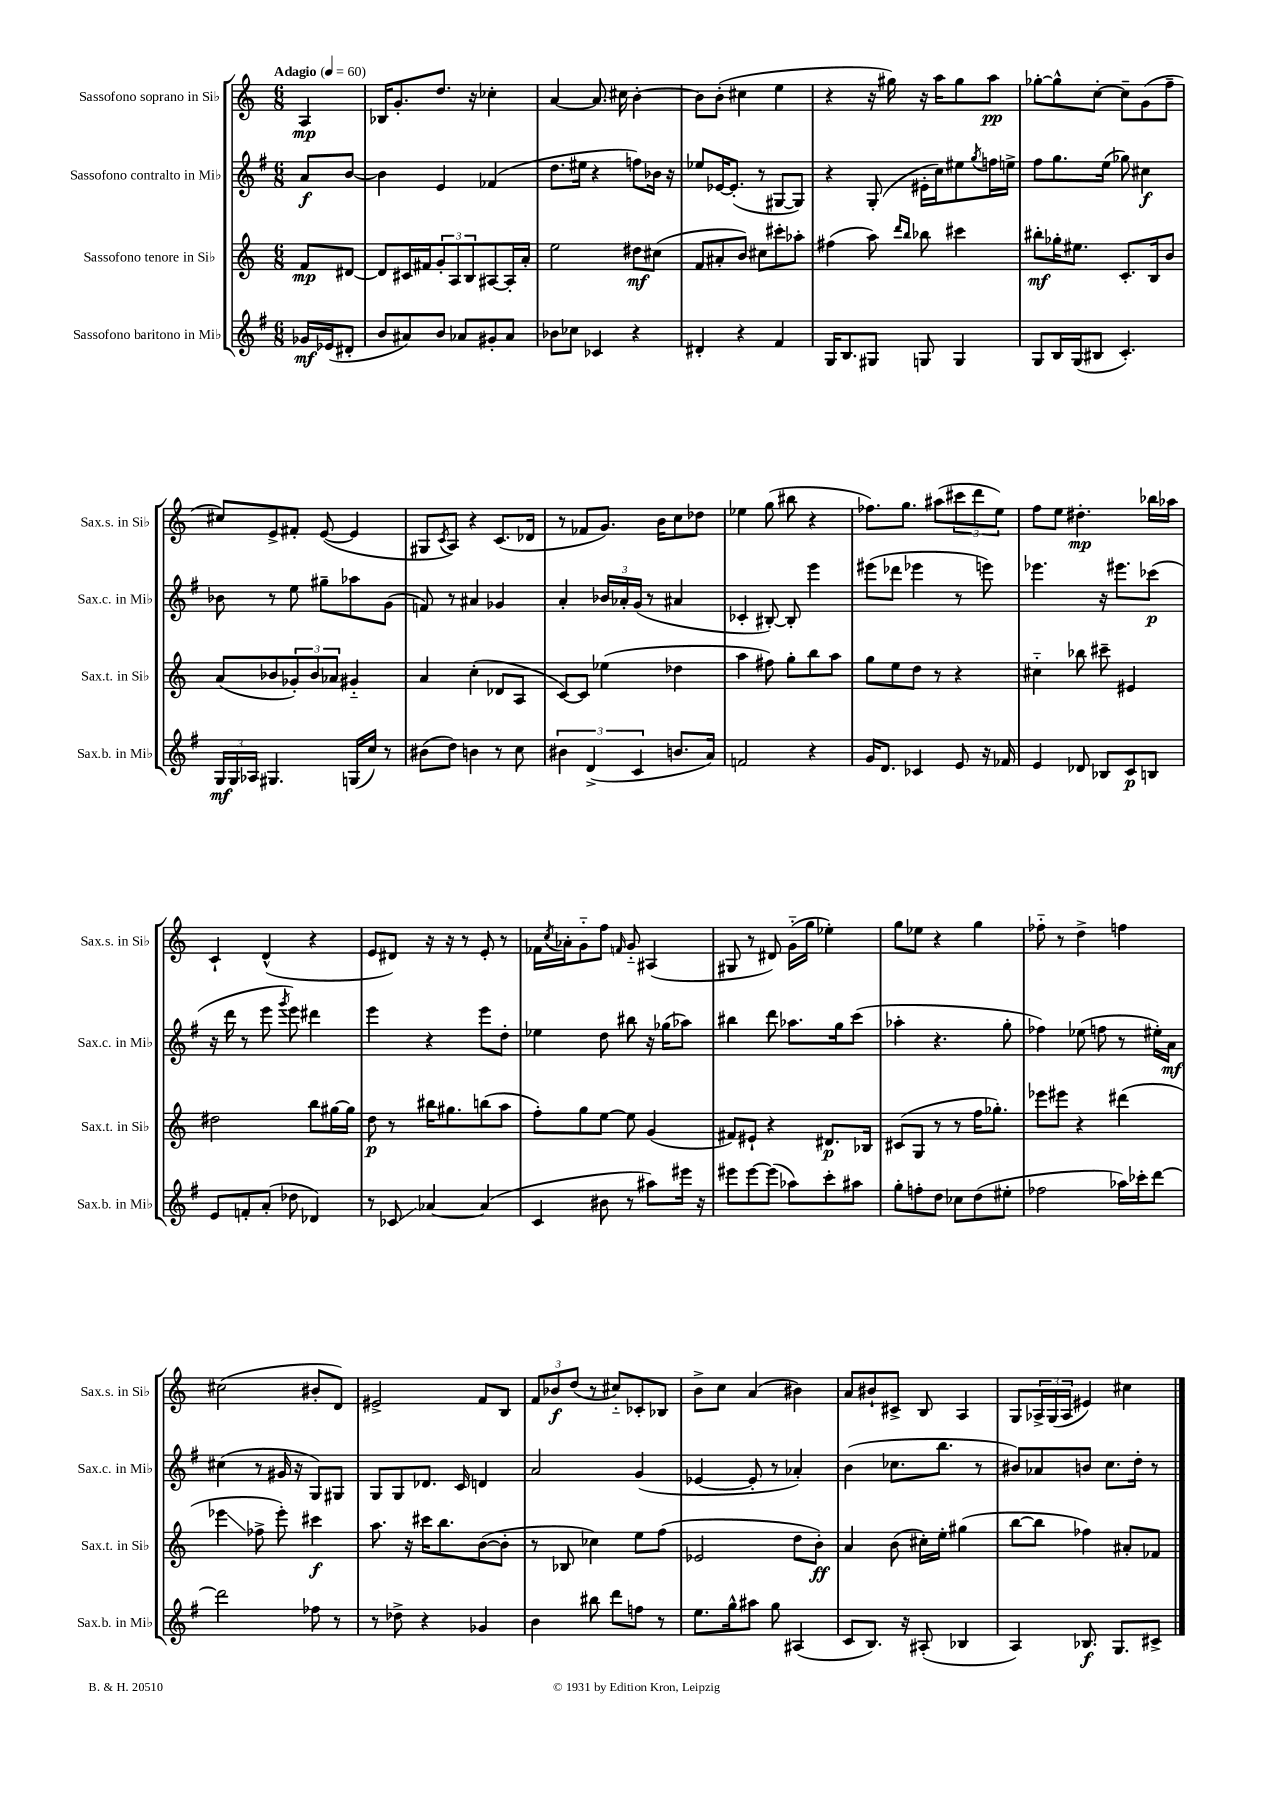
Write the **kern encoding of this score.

**kern	**kern	**kern	**kern
*staff4	*staff3	*staff2	*staff1
*clefG2	*clefG2	*clefG2	*clefG2
*k[f#]	*k[]	*k[f#]	*k[]
*M6/8	*M6/8	*M6/8	*M6/8
*MM60	*MM60	*MM60	*MM60
16g-	8f	8a	4A
(16e-	.	.	.
8d#'	[8d#	[8b	.
=	=	=	=
8b	8d#]	4b]	16B-
.	.	.	8.g'
8a#)	16c#	.	.
.	16f#	.	.
8b	12g'	4e	8.dd
.	12A	.	.
8a-	.	.	.
.	12B	.	.
.	.	.	16r
8g#'	[8A#	(4f-	4cc-'
8a-	16A#']	.	.
.	16a'	.	.
=	=	=	=
8b-	2ee	8.dd	[4a
8cc-	.	.	.
.	.	16ee#	.
4c-	.	4r	8.a]
.	.	.	16cc#
4r	8dd#	8ff)	[4b'
.	(8cc#	16b-	.
.	.	16r	.
=	=	=	=
4d#'	8f	8ee-	8b]
.	8a#'	[16e-	(8b'
.	.	(8.e-']	.
4r	8b)	.	4cc#
.	8cc#	8r	.
4f#	8ccc#'	[8G#	4ee
.	8aa-'	8G#])	.
=	=	=	=
16G	(4ff#	4r	4r
8.B	.	.	.
8G#	8aa)	(8G'	16r
.	.	.	16gg#)
.	16qqddd	.	.
.	16qqbb	.	.
8G	8bb-	16e#'	16r
.	.	16cc)	16aa
4G	4ccc#	8ee#	8gg#
.	.	8qgg	.
.	.	16ff	8aa
.	.	16ee^	.
=	=	=	=
8G	8bb#'	8ff#	[8gg-'
16B	16gg-'	8.gg	8gg-^^]
(16G	8.ee#	.	.
8B#	.	.	[8cc'
.	.	(16ee	.
4.c')	8.c'	8gg-)	8cc~]
.	.	4cc#	(8g
.	16B	.	.
.	8b	.	8ff~
=	=	=	=
24G	(8a	8b-	8cc#)
24G	.	.	.
24A-	.	.	.
4.G#	8b-	8r	8e^
.	12g-')	8ee	8f#'
.	12b-	.	.
.	.	8gg#~	([8e
.	12a-	.	.
(16G	4g#'~	8aa-	4e]
16cc)	.	.	.
8r	.	(8g	.
=	=	=	=
(8b#	4a	8f)	8G#
.	.	.	8qc
8dd)	.	8r	8A)
4b	(4cc'	4a#	4r
8r	8d-	4g-	(8.c
8cc	8A	.	.
.	.	.	16d-
=	=	=	=
6b#	[8c)	4a'	8r
.	8c]	.	8f-
(6d^	.	.	.
.	(4ee-	24b-	8.g)
.	.	24a-'	.
6c	.	(24g	.
.	.	8r	.
.	.	.	16b
8.b	4dd-	4a#	8cc
.	.	.	8dd-
16a)	.	.	.
=	=	=	=
2f	4aa	4c-'	4ee-
.	8ff#)	[8B#')	(8gg
.	8gg'	8B#']	8bb#
4r	8bb	4eee	4r
.	8aa	.	.
=	=	=	=
16g	8gg	(8eee#	8.ff-)
8.d	.	.	.
.	8ee	8ddd-	.
.	.	.	8.gg
4c-	8dd	4eee-	.
.	8r	.	(8aa#
8e	4r	8r	12ccc#
.	.	.	12ddd
16r	.	8eee)	.
.	.	.	12ee)
16f-	.	.	.
=	=	=	=
4e	4cc#'~	4.eee-	8ff
.	.	.	8ee
8d-	8bb-	.	4.dd#'
8B-	8ccc#~	16r	.
.	.	8.eee#	.
8c	4e#	.	.
8B	.	(8ccc-	16bb-
.	.	.	16aa-
=	=	=	=
8e	2dd#	16r	4c`
.	.	16ddd	.
8f'	.	8r	.
(8a'	.	8eee	(4d^^
.	.	8qggg	.
8dd-	.	8eee)	.
4d-)	8bb	4ddd#	4r
.	[16gg#	.	.
.	16gg#]	.	.
=	=	=	=
8r	8dd	4eee	8e
8c-	8r	.	8d#)
[4a-	16bb#	4r	16r
.	8.gg#	.	16r
.	.	.	8r
(4a-]	(8bb	8eee	8e'
.	8aa	8dd'	8r
=	=	=	=
4c	8ff')	4ee-	16f-
.	.	.	8qcc
.	.	.	16a-'
.	8gg	.	8g'~
8b#	[8ee	8dd	8ff
.	.	.	16qqf
8r	8ee]	8bb#	8g'~
8aa#)	(4g	16r	(4A#
.	.	(16gg-	.
16eee#	.	8aa-)	.
16r	.	.	.
=	=	=	=
8eee#	8f#)	4bb#	8G#
[8eee#	8e#`	.	8r
(8eee#]	4r	8ddd	8d#)
8aa-)	.	8.aa-	(16g'~
.	.	.	16gg
8ccc'	8.d#	.	4ee-')
.	.	16gg	.
8aa#	.	(8ccc	.
.	16B-	.	.
=	=	=	=
8gg'	(8c#	4aa-'	8gg
8ff'	8G	.	8ee-
8dd	8r	4.r	4r
8cc-	8r	.	.
(8dd	16ff	.	4gg
.	8.gg-')	.	.
8ee#'	.	8gg'	.
=	=	=	=
2ff-	8eee-	4ff-)	8ff-'~
.	8eee#	.	8r
.	4r	(8ee-	4dd^
.	.	8ff	.
16aa-)	(4ddd#	8r	4ff
16ccc-'	.	.	.
[8ddd	.	16ee#')	.
.	.	16a	.
=	=	=	=
2ddd]	4eee-	(4cc#	(2cc#
.	8ff-^	8r	.
.	8eee-')	16g#	.
.	.	16r	.
8ff-	4ccc#	8G)	8b#'
8r	.	8G#	8d)
=	=	=	=
8r	8.aa	8G	2e#^
8dd-^	.	8G	.
.	16r	.	.
4r	16ccc#	8.d-	.
.	8.bb	.	.
.	.	16c	.
4g-	([8b	4d	8f
.	8b']	.	8B
=	=	=	=
4b	8r	2a	12f
.	.	.	12b-
.	8B-	.	.
.	.	.	(12dd
8bb#	4cc-)	.	8r
8ddd	.	.	8cc#'~)
8ff	8ee	(4g	8c-'
8r	(8ff	.	8B-
=	=	=	=
8.ee	2e-	[4e-	8b^
.	.	.	8cc
16gg^^	.	.	.
8aa#	.	8e-']	(4a
8gg	.	8r	.
(4A#	8dd	4a-')	4b#)
.	8b')	.	.
=	=	=	=
8c	4a	(4b	8a
8.B)	.	.	8b#`
.	(8b	8.cc-	8c#^
16r	.	.	.
(8A#'	16cc#')	.	8B
.	16ee'	8.bb	.
4B-	(4gg#	.	4A
.	.	8r	.
=	=	=	=
4A)	[8bb	8b#)	8G
.	8bb]	8a-	24A-^
.	.	.	(24G
.	.	.	24A-
8.B-	4ff-)	8b	4e#)
.	.	8.cc	.
8.G	.	.	.
.	8a#'	.	4cc#
.	.	16dd'	.
8c#^	8f-	8r	.
==	==	==	==
*-	*-	*-	*-
